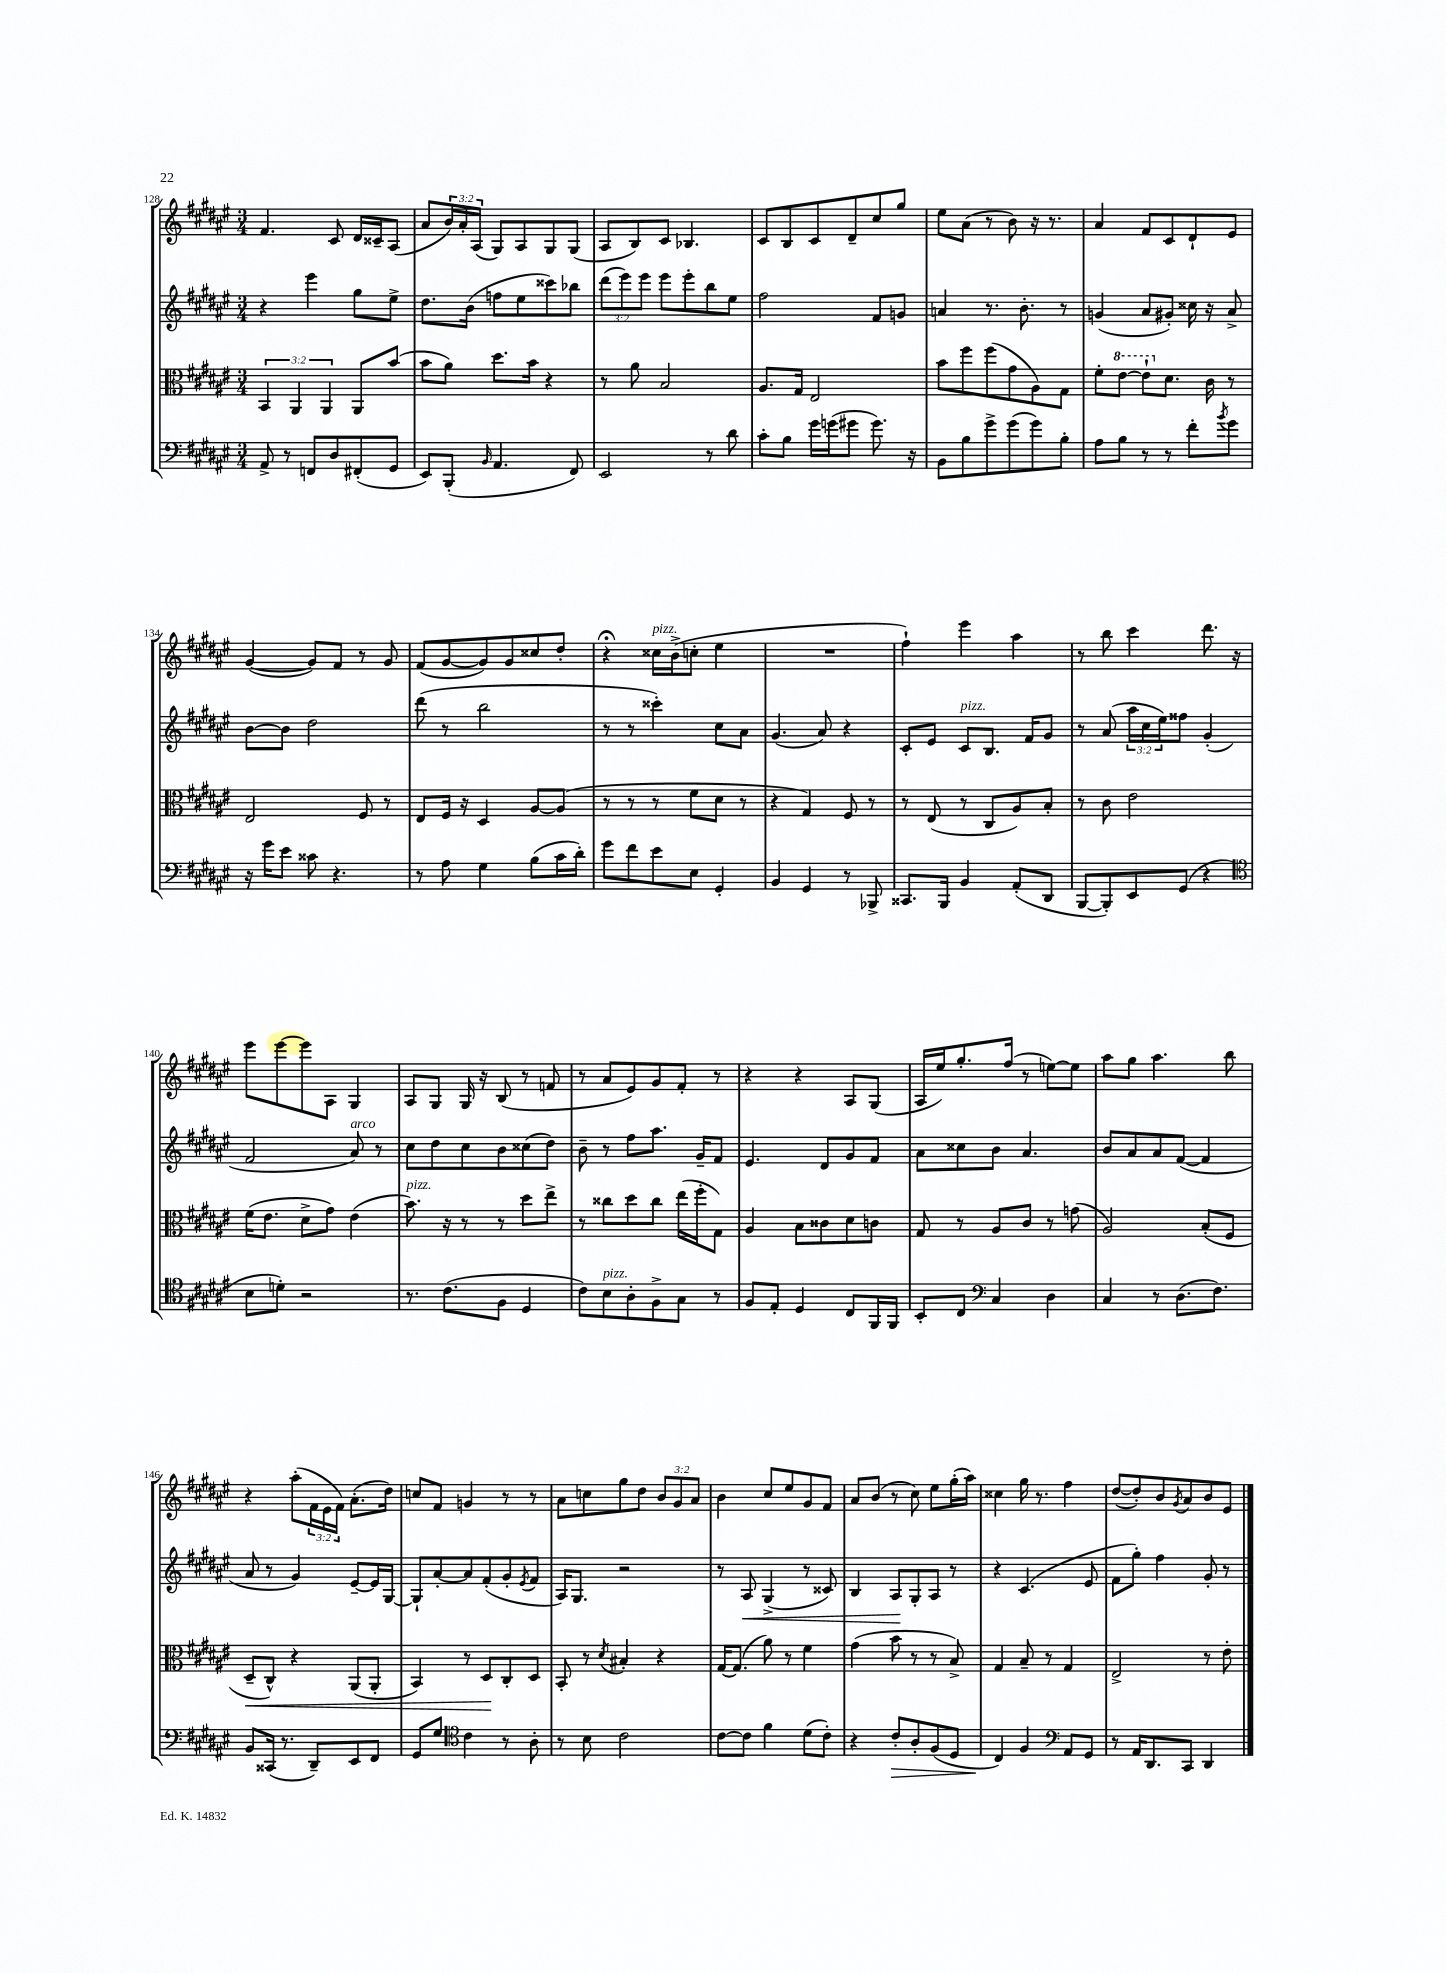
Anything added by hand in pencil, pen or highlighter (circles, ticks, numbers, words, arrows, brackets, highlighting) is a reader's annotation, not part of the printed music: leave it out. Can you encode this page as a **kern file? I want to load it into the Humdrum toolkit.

**kern	**kern	**kern	**kern
*staff4	*staff3	*staff2	*staff1
*clefF4	*clefC3	*clefG2	*clefG2
*k[f#c#g#d#a#e#]	*k[f#c#g#d#a#e#]	*k[f#c#g#d#a#e#]	*k[f#c#g#d#a#e#]
*M3/4	*M3/4	*M3/4	*M3/4
8AA#^	6BB	4r	4.f#
8r	.	.	.
.	6AA#	.	.
8FF	.	4eee#	.
.	6AA#	.	.
8D#	.	.	8c#
(8FF#'	8AA#	8gg#	16d#
.	.	.	16c##~
8GG#	(8b	8ee#^	(8A#
=	=	=	=
8EE#)	8b	8.dd#	8a#
(8BBB'	8a#)	.	24b)
.	.	.	24a#'
.	.	(16b	.
.	.	.	(24A#
16qqBB	.	.	.
4.AA#	8.dd#	8ff	8G#)
.	.	8ee#	8A#
.	16b	.	.
.	4r	8ccc##)	8G#
8FF#)	.	8bb-	(8G#
=	=	=	=
2EE#	8r	(12ddd#	8A#
.	.	12eee#)	.
.	8a#	.	8B)
.	.	12eee#	.
.	2B	8eee#	8c#
.	.	8eee#'	4.B-
8r	.	8bb	.
8d#	.	8ee#	.
=	=	=	=
8c#'	8.A#	2ff#	8c#
8B	.	.	8B
.	16G#	.	.
16g#	2E#	.	8c#
(16g	.	.	.
8g#	.	.	8d#~
8.g#)	.	8f#	8cc#
.	.	8g	8gg#
16r	.	.	.
=	=	=	=
8BB	8b	4a	8ee#
8B	8ff#	.	(8a#
8g#^	(8ff#	8.r	8r
(8g#	8g#	.	8b)
.	.	8.b'	.
8g#)	8A#)	.	16r
.	.	.	8.r
8B'	8G#	8r	.
=	=	=	=
8A#	8f#'	(4g	4a#
8B	[8ee#	.	.
8r	8ee#`]	8a#	8f#
8r	8.d#	8g#')	8c#
8f#'	.	16cc##	8d#`
.	16c#	16r	.
8qb	.	.	.
8g#	8r	8a#^	8e#
=	=	=	=
16r	2E#	[8b	([4g#
16g#	.	.	.
8e#	.	8b]	.
8c##	.	2dd#	8g#])
4.r	.	.	8f#
.	8F#	.	8r
.	8r	.	8g#
=	=	=	=
8r	8E#	(8ddd#	(8f#
8A#	16F#	8r	[8g#
.	16r	.	.
4G#	4D#	2bb	8g#])
.	.	.	8g#
(8B	[8A#	.	8cc##
16c#	(8A#]	.	8dd#'
16d#')	.	.	.
=	=	=	=
8g#	8r	8r	4r;
8f#	8r	8r	.
8e#	8r	4ccc##')	16cc##
.	.	.	(16b^
8E#	8f#	.	8cc'
4GG#'	8d#	8cc#	4ee#
.	8r	8a#	.
=	=	=	=
4BB	4r	(4.g#	2.r
4GG#	4G#)	.	.
.	.	8a#)	.
8r	8F#	4r	.
8BBB-^	8r	.	.
=	=	=	=
8.CC##	8r	8c#'	4ff#`)
.	(8E#	8e#	.
16BBB	.	.	.
4BB	8r	8c#	4eee#
.	8C#	8.B	.
(8AA#'	8A#)	.	4aa#
.	.	16f#	.
8DD#	8B'	8g#	.
=	=	=	=
[8BBB	8r	8r	8r
8BBB'])	8c#	(8a#	8bb
8EE#	2e#	24aa#	4ccc#
.	.	24cc#	.
.	.	24ee#)	.
(8GG#	.	8ff##	.
4r	.	(4g#'	8.ddd#
.	.	.	16r
=	=	=	=
*clefC4	*	*	*
8B	(16f#	2f#	8eee#
.	8.e#	.	.
8d')	.	.	[8eee#
2r	8d#^	.	8eee#]
.	8g#)	.	8A#
.	(4e#	8a#)	4G#
.	.	8r	.
=	=	=	=
8.r	8.b)	8cc#	8A#
.	.	8dd#	8G#
(8.c#	16r	.	.
.	8r	8cc#	16G#
.	.	.	16r
8F#	8r	8b	(8B
4D#	8dd#	(8cc##	8r
.	8ee#^	8dd#)	8f
=	=	=	=
8c#)	8r	8b~	8r
8B	8cc##	8r	8a#
8A#'	8dd#	8ff#	8e#)
8F#^	8cc##	8.aa#	8g#
8G#	(16ee#	.	8f#'
.	16ff#'	16g#~	.
8r	8G#)	8f#	8r
=	=	=	=
8F#	4A#	4.e#	4r
8E#'	.	.	.
4D#	8B	.	4r
.	8c##	8d#	.
8C#	8d#	8g#	8A#
16FF#	8c	8f#	(8G#
16FF#	.	.	.
=	=	=	=
8BB'	8G#	8a#	16A#
.	.	.	16ee#)
8C#	8r	8cc##	8.gg#'
*clefF4	*	*	*
4C#	8A#	8b	.
.	.	.	(16ff#
.	8c#	4.a#	8r
4D#	8r	.	[8ee)
.	(8g	.	8ee]
=	=	=	=
4C#	2A#)	8b	8aa#
.	.	8a#	8gg#
8r	.	8a#	4.aa#
(8.D#	.	([8f#	.
.	(8B'	4f#]	.
8.F#)	.	.	.
.	8F#	.	8bb
=	=	=	=
8BB	8D#~	8a#	4r
(16CC##	8C#^^)	8r	.
8.r	.	.	.
.	4r	4g#)	(8aa#'
8DD#~)	.	.	24f#
.	.	.	24e#
.	.	.	24f#)
8EE#	(8AA#	[8e#~	(8.a#'
8FF#	8AA#'	16e#]	.
.	.	[16G#	16dd#)
=	=	=	=
8GG#	4BB)	8G#`]	8cc
8G#	.	[8a#'	8f#
*clefC4	*	*	*
4c#	8r	8a#]	4g
.	8D#	(8f#'	.
8r	8C#'	8g#'	8r
.	.	8qe#	.
8A#'	8D#	8f#	8r
=	=	=	=
8r	8BB'	16A#)	8a#
.	.	8.G#	.
8B	8r	.	8cc
.	8qd#	.	.
2c#	4B#'	2r	8gg#
.	.	.	8dd#
.	4r	.	12b
.	.	.	12g#
.	.	.	12a#
=	=	=	=
[8c#	[16G#	8r	4b
.	(8.G#]	.	.
8c#]	.	8A#	.
4f#	8a#)	(4G#^	8cc#
.	8r	.	8ee#
(8d#	4f#	8r	8g#
8c#')	.	8c##)	8f#
=	=	=	=
4r	(4g#	4B	8a#
.	.	.	(8b
8c#'	8b	8A#	8r
8A#'	8r	8G#'	8cc#)
(8F#	8r	8A#	8ee#
8D#	8B^)	8r	(16gg#'
.	.	.	16aa#)
=	=	=	=
4C#)	4G#	4r	4cc##
4F#	8B~	(4.c#	16gg#
.	.	.	8.r
.	8r	.	.
*clefF4	*	*	*
8AA#	4G#	.	4ff#
8GG#	.	8e#	.
=	=	=	=
8r	2E#^	8f#	([8dd#
16AA#	.	8gg#')	8dd#'])
8.DD#	.	.	.
.	.	4ff#	8b
.	.	.	8qg#
8CC#	.	.	8a#
4DD#	8r	8g#'	8b
.	8e#'	8r	8e#
==	==	==	==
*-	*-	*-	*-
